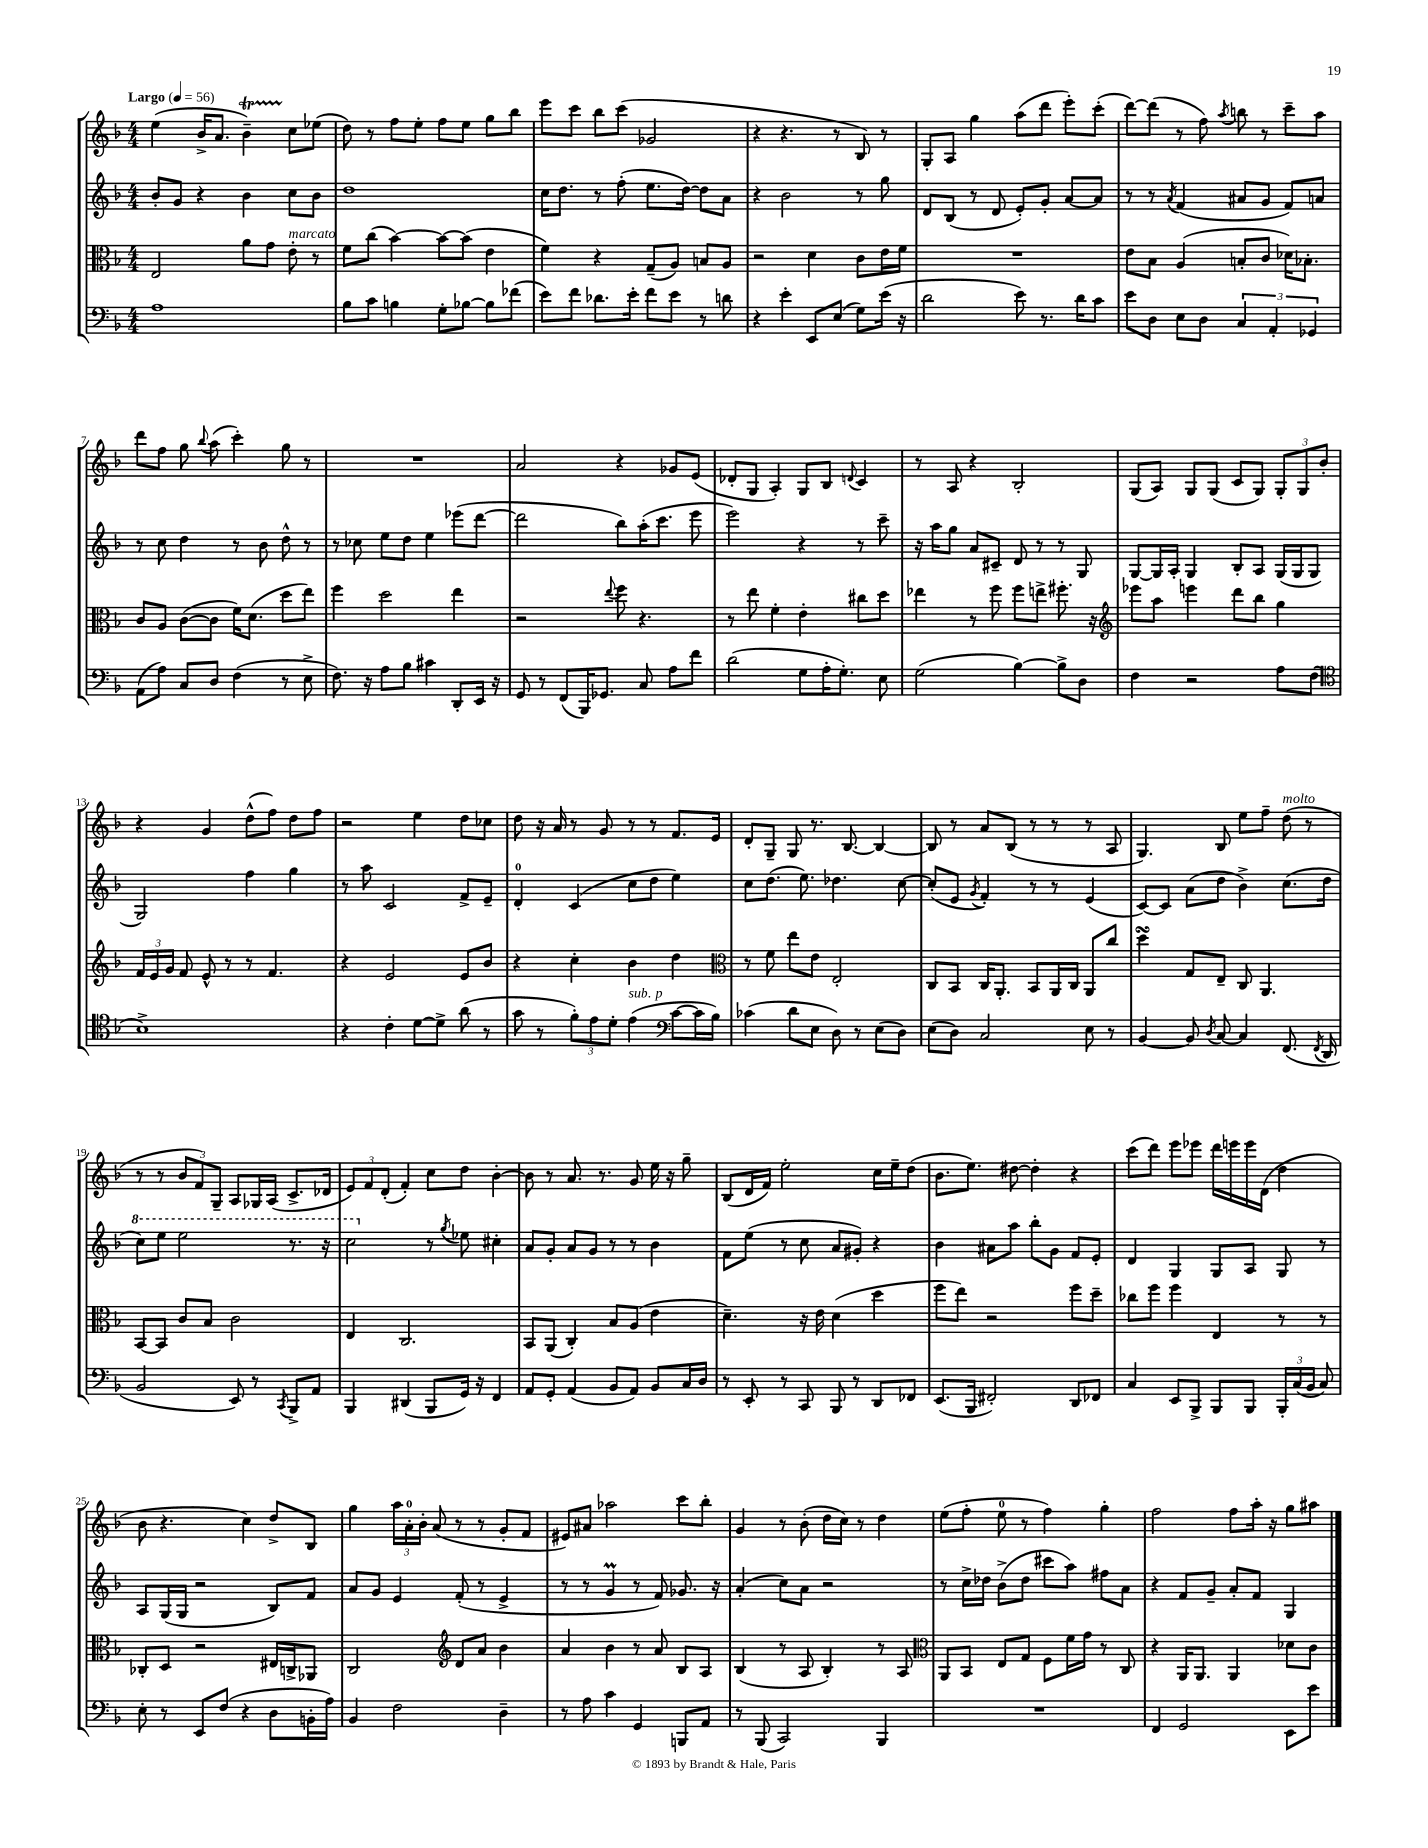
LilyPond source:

<<
\new StaffGroup <<
\new Staff = "s0" {
    \clef treble \key f \major \numericTimeSignature \time 4/4 \tempo "Largo" 4 = 56
    \autoBeamOff e''4( bes'16[-> a'8.] bes'4--\startTrillSpan) c''8[\stopTrillSpan ees''8]( |
    d''8) r8 f''8[ e''8]-. f''8[ e''8] g''8[ bes''8] |
    e'''8[ c'''8] bes''8[ c'''8]( ges'2 |
    r4 r4. r8 bes8) r8 |
    g8[-. a8] g''4 a''8[( d'''8] e'''8[-.) c'''8]-.( |
    d'''8[~) d'''8]( r8 f''8) \acciaccatura { a''8 } b''8 r8 c'''8[-- a''8] |
    d'''8[ f''8] g''8 \appoggiatura { bes''8 } a''8( c'''4-.) g''8 r8 |
    R1 |
    a'2 r4 ges'8[ e'8]( |
    des'8[-. g8] a4-.) g8[ bes8] \appoggiatura { d'8 } c'4 |
    r8 a8 r4 bes2-. |
    g8[( a8]) g8[ g8]( c'8[ g8]) \tuplet 3/2 { g8[-. g8 bes'8]-. } |
    r4 g'4 d''8[-^( f''8]) d''8[ f''8] |
    r2 e''4 d''8[ ces''8] |
    d''8 r16 a'16 r8 g'8 r8 r8 f'8.[ e'16] |
    d'8[-. g8]-- g8 r8. bes8.~ bes4~ |
    bes8 r8 a'8[ bes8]( r8 r8 r8 a8 |
    g4.) bes8 e''8[ f''8]-- d''8^\markup { \italic "molto" }( r8 |
    r8 r8 \tuplet 3/2 { bes'8[ f'8) g8]-- } a8[ ges16 a16]( c'8.[-> des'16] |
    \tuplet 3/2 { e'8[) f'8 d'8]-.( } f'4-.) c''8[ d''8] bes'4~-. |
    bes'8 r8 a'8. r8. g'8 e''16 r16 g''8-- |
    bes8[( d'16 f'16]) e''2-. c''16[ e''16-- d''8]( |
    bes'8.[ e''8.]) dis''8~ dis''4-. r4 |
    c'''8[( d'''8]) e'''8[ ees'''8] d'''16[ e'''16 e'''16 d'16]( d''4 |
    bes'8 r4. c''4) d''8[-> bes8] |
    g''4 \tuplet 3/2 { a''16[ a'16-0-. bes'16]-. } a'8( r8 r8 g'8[-. f'8] |
    eis'8[) ais'8] aes''2 c'''8[ bes''8]-. |
    g'4 r8 bes'8-.( d''16[ c''16]) r8 d''4 |
    e''8[( f''8]-. e''8-0 r8 f''4) g''4-. |
    f''2 f''8[ a''16]-. r16 g''8[ ais''8] \bar "|." |
}
\new Staff = "s1" {
    \clef treble \key f \major \numericTimeSignature \time 4/4
    \autoBeamOff bes'8[-. g'8] r4 bes'4 c''8[ bes'8] |
    d''1 |
    c''16[ d''8.] r8 f''8-.( e''8.[ d''16]~) d''8[ a'8] |
    r4 bes'2 r8 g''8 |
    d'8[ bes8]( r8 d'8 e'8[-.) g'8]-. a'8[~ a'8] |
    r8 r8 \acciaccatura { a'8 } f'4( ais'8[ g'8] f'8[) a'8] |
    r8 c''8 d''4 r8 bes'8 d''8-^ r8 |
    r8 ces''8 e''8[ d''8] e''4 ees'''8[( d'''8]~ |
    d'''2 bes''8[) a''16-.( c'''8.] e'''8 |
    e'''2) r4 r8 c'''8-- |
    r16 a''16[ g''8] a'8[ cis'8]-- d'8 r8 r8 g8 |
    g8[~ g16 a16]-. g4 bes8[-. a8] g16[( g16 g8] |
    g2) f''4 g''4 |
    r8 a''8 c'2 f'8[-> e'8]-- |
    d'4-0-. c'4( c''8[ d''8] e''4) |
    c''8[ d''8.]( e''8.) des''4. c''8~ |
    c''8[-.( e'8] \acciaccatura { g'8 } f'4-.) r8 r8 e'4( |
    c'8[~) c'8] a'8[( d''8] bes'4->) c''8.[( d''16] |
    \ottava #1 c'''8[) e'''8] e'''2 r8. r16 |
    c'''2 \ottava #0 r8 \acciaccatura { g''8 } ees''8 cis''4-. |
    a'8[ g'8]-. a'8[ g'8] r8 r8 bes'4 |
    f'8[ e''8]( r8 c''8 a'8[ gis'8]-.) r4 |
    bes'4 ais'8[ a''8] bes''8[-. g'8] f'8[ e'8]-. |
    d'4 g4 g8[ a8] g8 r8 |
    a8[ g16( g16] r2 bes8[) f'8] |
    a'8[ g'8] e'4 f'8-.( r8 e'4-> |
    r8 r8 g'4\prall r8 f'8) ges'8. r16 |
    a'4-.( c''8[) a'8] r2 |
    r8 c''16[-> des''16] bes'8[->( des''8] cis'''8[ a''8]) fis''8[ a'8] |
    r4 f'8[ g'8]-- a'8[-. f'8] g4 \bar "|." |
}
\new Staff = "s2" {
    \clef alto \key f \major \numericTimeSignature \time 4/4
    \autoBeamOff e2 a'8[ g'8] e'8-.^\markup { \italic "marcato" } r8 |
    f'8[ c''8]( bes'4~) bes'8[~ bes'8]( e'4 |
    f'4) r4 g8[--( a8]) b8[ a8] |
    r2 d'4 c'8[ e'16 f'16] |
    R1 |
    e'8[ bes8] a4( b8[-. c'8] des'16[) bes8.]-. |
    c'8[ a8] c'8[~( c'8] f'16[) d'8.]( d''8[ e''8]) |
    f''4 d''2 e''4 |
    r2 \appoggiatura { e''8 } f''8 r4. |
    r8 e''8 f'4-. e'4-. cis''8[ d''8] |
    ees''4 r8 f''8 f''8[ e''8]-> fis''8.-. r16 |
    \clef treble ees'''8[ a''8] e'''4 d'''8[ bes''8] g''4 |
    \tuplet 3/2 { f'16[ e'16 g'16] } f'8 e'8-^ r8 r8 f'4. |
    r4 e'2 e'8[ bes'8] |
    r4 c''4-. bes'4 d''4 |
    \clef alto r8 f'8 e''8[ e'8] e2-. |
    c8[ bes,8] c16[ a,8.]-. bes,8[ a,16 c16] a,8[ c''8] |
    d''4\turn g8[ e8]-- c8 a,4. |
    bes,8[~ bes,8] c'8[ bes8] c'2 |
    e4 c2. |
    bes,8[ a,8]( c4-.) bes8[ a8]( e'4 |
    d'4.--) r16 e'16 d'4( d''4 |
    f''8[ e''8]) r2 f''8[ d''8]-- |
    ces''8[ f''8] f''4 e4 r8 r8 |
    ces8[-. d8] r2 eis16[ c16-> aes,8] |
    c2 \clef treble d'8[ a'8] bes'4 |
    a'4 bes'4 r8 a'8 bes8[ a8] |
    bes4( r8 a8 bes4-.) r8 a8 |
    \clef alto a,8[ bes,8] e8[ g8] f8[ f'16 g'16] r8 c8 |
    r4 a,16[ a,8.] a,4 des'8[ c'8] \bar "|." |
}
\new Staff = "s3" {
    \clef bass \key f \major \numericTimeSignature \time 4/4
    \autoBeamOff a1 |
    bes8[ c'8] b4 g8[-. bes8]~ bes8[ fes'8]( |
    e'8[) f'8] des'8.[ e'16]-. f'8[ e'8] r8 d'8 |
    r4 e'4-. e,8[ e8]( g8[) e'16]( r16 |
    d'2 e'8) r8. d'16[ c'8] |
    e'8[ d8] e8[ d8] \tuplet 3/2 { c4 a,4-. ges,4 } |
    a,8[( a8]) c8[ d8] f4( r8 e8-> |
    f8.) r16 a8[ bes8] cis'4 d,8[-. e,16] r16 |
    g,8 r8 f,8[( bes,,16) ges,8.] c8 a8[ f'8] |
    d'2( g8[ a16-. g8.]-.) e8 |
    g2( bes4~) bes8[-> d8] |
    f4 r2 a8[ f8]( |
    \clef tenor bes1->) |
    r4 c'4-. d'8[~ d'8]-> a'8( r8 |
    g'8 r8 \tuplet 3/2 { f'8[-.) e'8 d'8]-. } e'4^\markup { \italic "sub. p" }( \clef bass c'8[~ c'16 bes16]) |
    ces'4( d'8[ e8] d8) r8 e8[( d8]) |
    e8[( d8]) c2 e8 r8 |
    bes,4~ bes,8 \acciaccatura { d8 } c8~ c4 f,8.( \acciaccatura { f,8 } d,16 |
    bes,2 e,8) r8 \acciaccatura { c,8 } bes,,8[-> a,8] |
    bes,,4 dis,4( bes,,8[ g,16]) r16 f,4 |
    a,8[ g,8]-. a,4( bes,8[ a,8]) bes,8[ c16 d16] |
    r8 e,8-. r8 c,8 bes,,8 r8 d,8[ fes,8] |
    e,8.[( bes,,16] fis,2-.) d,8[ fes,8] |
    c4 e,8[ bes,,8]-> bes,,8[ bes,,8] \tuplet 3/2 { bes,,16[-. c16( bes,16] } c8) |
    e8-. r8 e,8[ f8]( r4 d8[ b,16-. a16]) |
    bes,4 f2 d4-- |
    r8 a8 c'4 g,4 b,,8[ a,8] |
    r8 bes,,8( c,2) bes,,4 |
    R1 |
    f,4 g,2 e,8[ e'8] \bar "|." |
}
>>
>>
